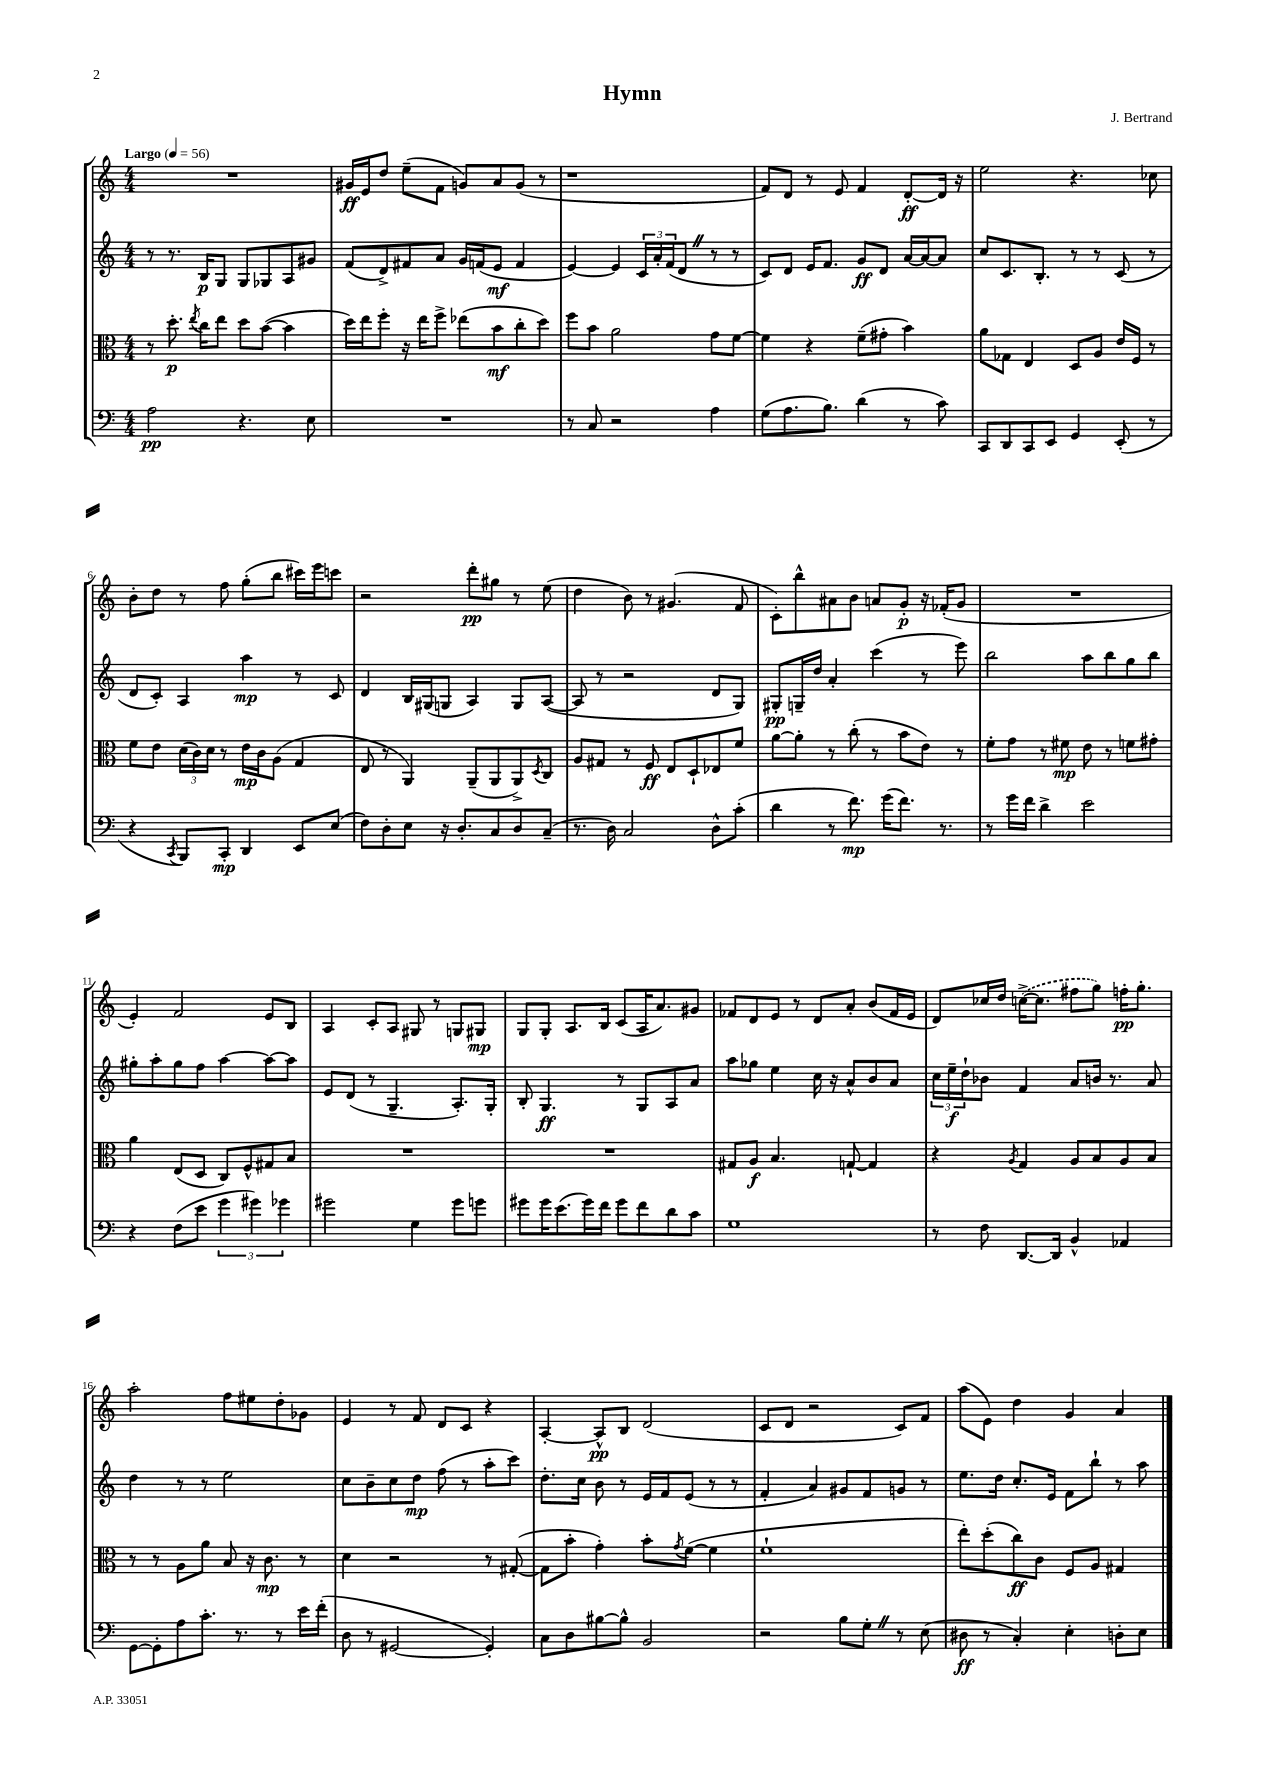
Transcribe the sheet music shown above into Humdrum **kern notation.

**kern	**kern	**kern	**kern
*staff4	*staff3	*staff2	*staff1
*clefF4	*clefC3	*clefG2	*clefG2
*k[]	*k[]	*k[]	*k[]
*M4/4	*M4/4	*M4/4	*M4/4
*MM56	*MM56	*MM56	*MM56
2A\	8r	8r	1r
.	8.dd'\	8.r	.
.	8qee/	.	.
.	16cc\LK	16B/LK	.
.	8ee\J	8G/J	.
4.r	8dd\L	8G/L	.
.	([8b\J	8G-/	.
.	4b\]	8A/	.
8E\	.	8g#/J	.
=	=	=	=
1r	16dd\LL)	(8f/L	16g#/LL
.	16ee\J	.	16e/J
.	8ff'\J	8d^/)	8dd/J
.	16r	8f#/	(8ee~\L
.	16ee\LK	.	.
.	8ff^\J	8a/J	8f\J
.	(8ee-\L	16g/LL	8g/L)
.	.	(16f/J	.
.	8b\	8e/J	8a/
.	8cc'\	4f/	(8g/J
.	8dd\J)	.	8r
=	=	=	=
8r	8ff\L	[4e/)	1r
8C/	8b\J	.	.
2r	2a\	4e/]	.
.	.	24c/LL	.
.	.	24a'/	.
.	.	(24f/J	.
.	.	8d/J	.
4A\	8g\L	8r	.
.	[8f\J	8r	.
=	=	=	=
(8G\L	4f\]	8c/L)	8f/L)
8.A\	.	8d/J	8d/J
.	4r	16e/LK	8r
8.B\J)	.	8.f/J	.
.	.	.	8e/
(4d\	(8f~\L	8g/L	4f/
.	8g#'\J	8d/J	.
8r	4b\)	[16a/LL	[8d'/L
.	.	16a/_J	.
8c\)	.	8a/]J	16d/]Jk
.	.	.	16r
=	=	=	=
8CC/L	8a\L	8cc/L	2ee\
8DD/	8G-\J	8.c/	.
8CC/	4E/	.	.
.	.	8.B'/J	.
8EE/J	.	.	.
4GG/	8D/L	8r	4.r
.	8A/J	8r	.
(8EE'/	16e/LL	(8c/	.
.	16F/JJ	.	.
8r	8r	8r	8cc-\
=	=	=	=
4r	8f\L	8d/L	8b'\L
.	8e\J	8c'/J)	8dd\J
8qCC/	.	.	.
8BBB/L)	(24d\LL	4A/	8r
.	24c\)	.	.
.	24d\JJ	.	.
8CC'/J	8r	.	8ff\
4DD/	16e\LL	4aa\	(8gg'\L
.	16c\J	.	.
.	(8A\J	.	8bb\J
8EE/L	4G/	8r	16ccc#\LL)
.	.	.	16eee\J
(8E/J	.	8c/	8ccc\J
=	=	=	=
8F\L)	8E/	4d/	2r
8D'\	8r	.	.
8E\J	4AA/)	16B/LL	.
.	.	(16G#/J	.
16r	.	8G/J	.
8.D'/L	.	.	.
.	(8AA~/L	4A/)	8ddd'\L
8C/	8AA/	.	8gg#\J
8D/	8AA^/)	8G/L	8r
.	8qD/	.	.
(8C~/J	8C/J	([8A/J	(8ee\
=	=	=	=
8.r	8A/L	8A/]	4dd\
.	8G#/J	8r	.
16D\)	.	.	.
2C/	8r	2r	8b\)
.	8F/	.	8r
.	8E/L	.	(4.g#/
.	8D`/	.	.
8D^^\L	8E-/	8d/L	.
(8c'\J	8f/J	8G/J)	8f/
=	=	=	=
4d\	[8a\L	8G#'/L	8c'\L)
.	8a'\]J	16G~/L	8bb^^\
.	.	16dd/JJ	.
8r	8r	4a'/	8a#\
8.f\)	(8cc'\	.	8b\J
.	8r	(4ccc\	8a/L
(16g\LK	.	.	.
8.f\J)	8b\L	.	8g'/J
.	8e\J)	8r	16r
8.r	.	.	(16f-'/LK
.	8r	8eee\)	8g/J
=	=	=	=
8r	8f'\L	2bb\	1r
16g\LL	8g\J	.	.
16f\JJ	.	.	.
4d^\	8r	.	.
.	8f#\	.	.
2e\	8e\	8aa\L	.
.	8r	8bb\	.
.	8f\L	8gg\	.
.	8g#'\J	8bb\J	.
=	=	=	=
4r	4a\	8gg#'\L	4e'/)
.	.	8aa'\	.
(8F\L	(8E/L	8gg#\	2f/
8e\J	8D/J	8ff\J	.
6g\	8C/L)	[4aa\	.
.	8F^^/	.	.
6g#\)	.	.	.
.	8G#/	8aa\_L	8e/L
6g-\	.	.	.
.	8B/J	8aa\]J	8B/J
=	=	=	=
2g#\	1r	8e/L	4A/
.	.	(8d/J	.
.	.	8r	8c'/L
.	.	4.G~/	8A/J
4G\	.	.	8G#/
.	.	.	8r
8g#\L	.	8.A'/L)	8G/L
8g\J	.	.	8G#/J
.	.	16G'/Jk	.
=	=	=	=
8g#\L	1r	8B'/	8G/L
16g#\K	.	4.G/	8G'/J
(8.e\	.	.	.
.	.	.	8.A/L
16g#\L)	.	.	.
16f\JJ	.	.	16B/Jk
8g#\L	.	8r	(8c/L
8f\	.	8G/L	16A/K
.	.	.	8.a/)
8d\	.	8A/	.
8c\J	.	8a/J	8g#/J
=	=	=	=
1G	8G#/L	8aa\L	8f-/L
.	8A/J	8gg-\J	8d/
.	4.B/	4ee\	8e/J
.	.	.	8r
.	.	16cc\	8d/L
.	.	16r	.
.	[8G`/	8a^^/L	8a'/J
.	4G/]	8b/	(8b/L
.	.	8a/J	16f-/L
.	.	.	16e/JJ
=	=	=	=
8r	4r	24cc\LL	8d/L)
.	.	24ee~\	.
.	.	24dd`\J	.
8F\	.	8b-\J	16cc-/L
.	.	.	16dd/JJ
.	8qA/	.	.
[8.DD/L	4G/	4f/	([16cc^\LK
.	.	.	8.cc\]J
16DD/]Jk	.	.	.
4BB^^/	8A/L	8a/L	8ff#\L
.	8B/	16b/Jk	8gg\J)
.	.	8.r	.
4AA-/	8A/	.	16ff'\LK
.	.	.	8.gg'\J
.	8B/J	8a/	.
=	=	=	=
[8GG\L	8r	4dd\	2aa'\
8GG'\]	8r	.	.
8A\	8A\L	8r	.
8.c'\J	8a\J	8r	.
.	8B/	2ee\	8ff\L
8.r	.	.	.
.	16r	.	8ee#\
.	8.c\	.	.
8r	.	.	8dd'\
16e\LL	8r	.	8g-\J
(16f'\JJ	.	.	.
=	=	=	=
8D\	4d\	8cc\L	4e/
8r	.	8b~\	.
[2GG#/	2r	8cc\	8r
.	.	8dd\J	8f/
.	.	(8ff\	8d/L
.	.	8r	8c/J
4GG#'/])	8r	8aa'\L	4r
.	([8G#'/	8ccc\J)	.
=	=	=	=
8C\L	8G#\]L	8.dd'\L	[4A'/
8D\	8b'\J	.	.
.	.	16cc\Jk	.
[8B#\	4g'\)	8b\	8A^^/]L
8B#^^\]J	.	8r	8B/J
2BB/	8b'\L	16e/LL	(2d/
.	.	16f/J	.
.	8qg/	.	.
.	([8f\J	(8e/J	.
.	4f\]	8r	.
.	.	8r	.
=	=	=	=
2r	1f`	4f'/	8c/L
.	.	.	8d/J
.	.	4a/)	2r
8B\L	.	8g#/L	.
8G'\J	.	8f/	.
8r	.	8g/J	8c/L)
(8E\	.	8r	8f/J
=	=	=	=
8D#\	8ee'\L)	8.ee\L	(8aa\L
8r	(8dd'\	.	8e\J)
.	.	16dd\Jk	.
4C'/)	8cc\)	8.cc'/L	4dd\
.	8c\J	.	.
.	.	16e/Jk	.
4E'\	8F/L	8f\L	4g/
.	8A/J	8bb`\J	.
8D'\L	4G#/	8r	4a/
8E\J	.	8aa\	.
==	==	==	==
*-	*-	*-	*-
